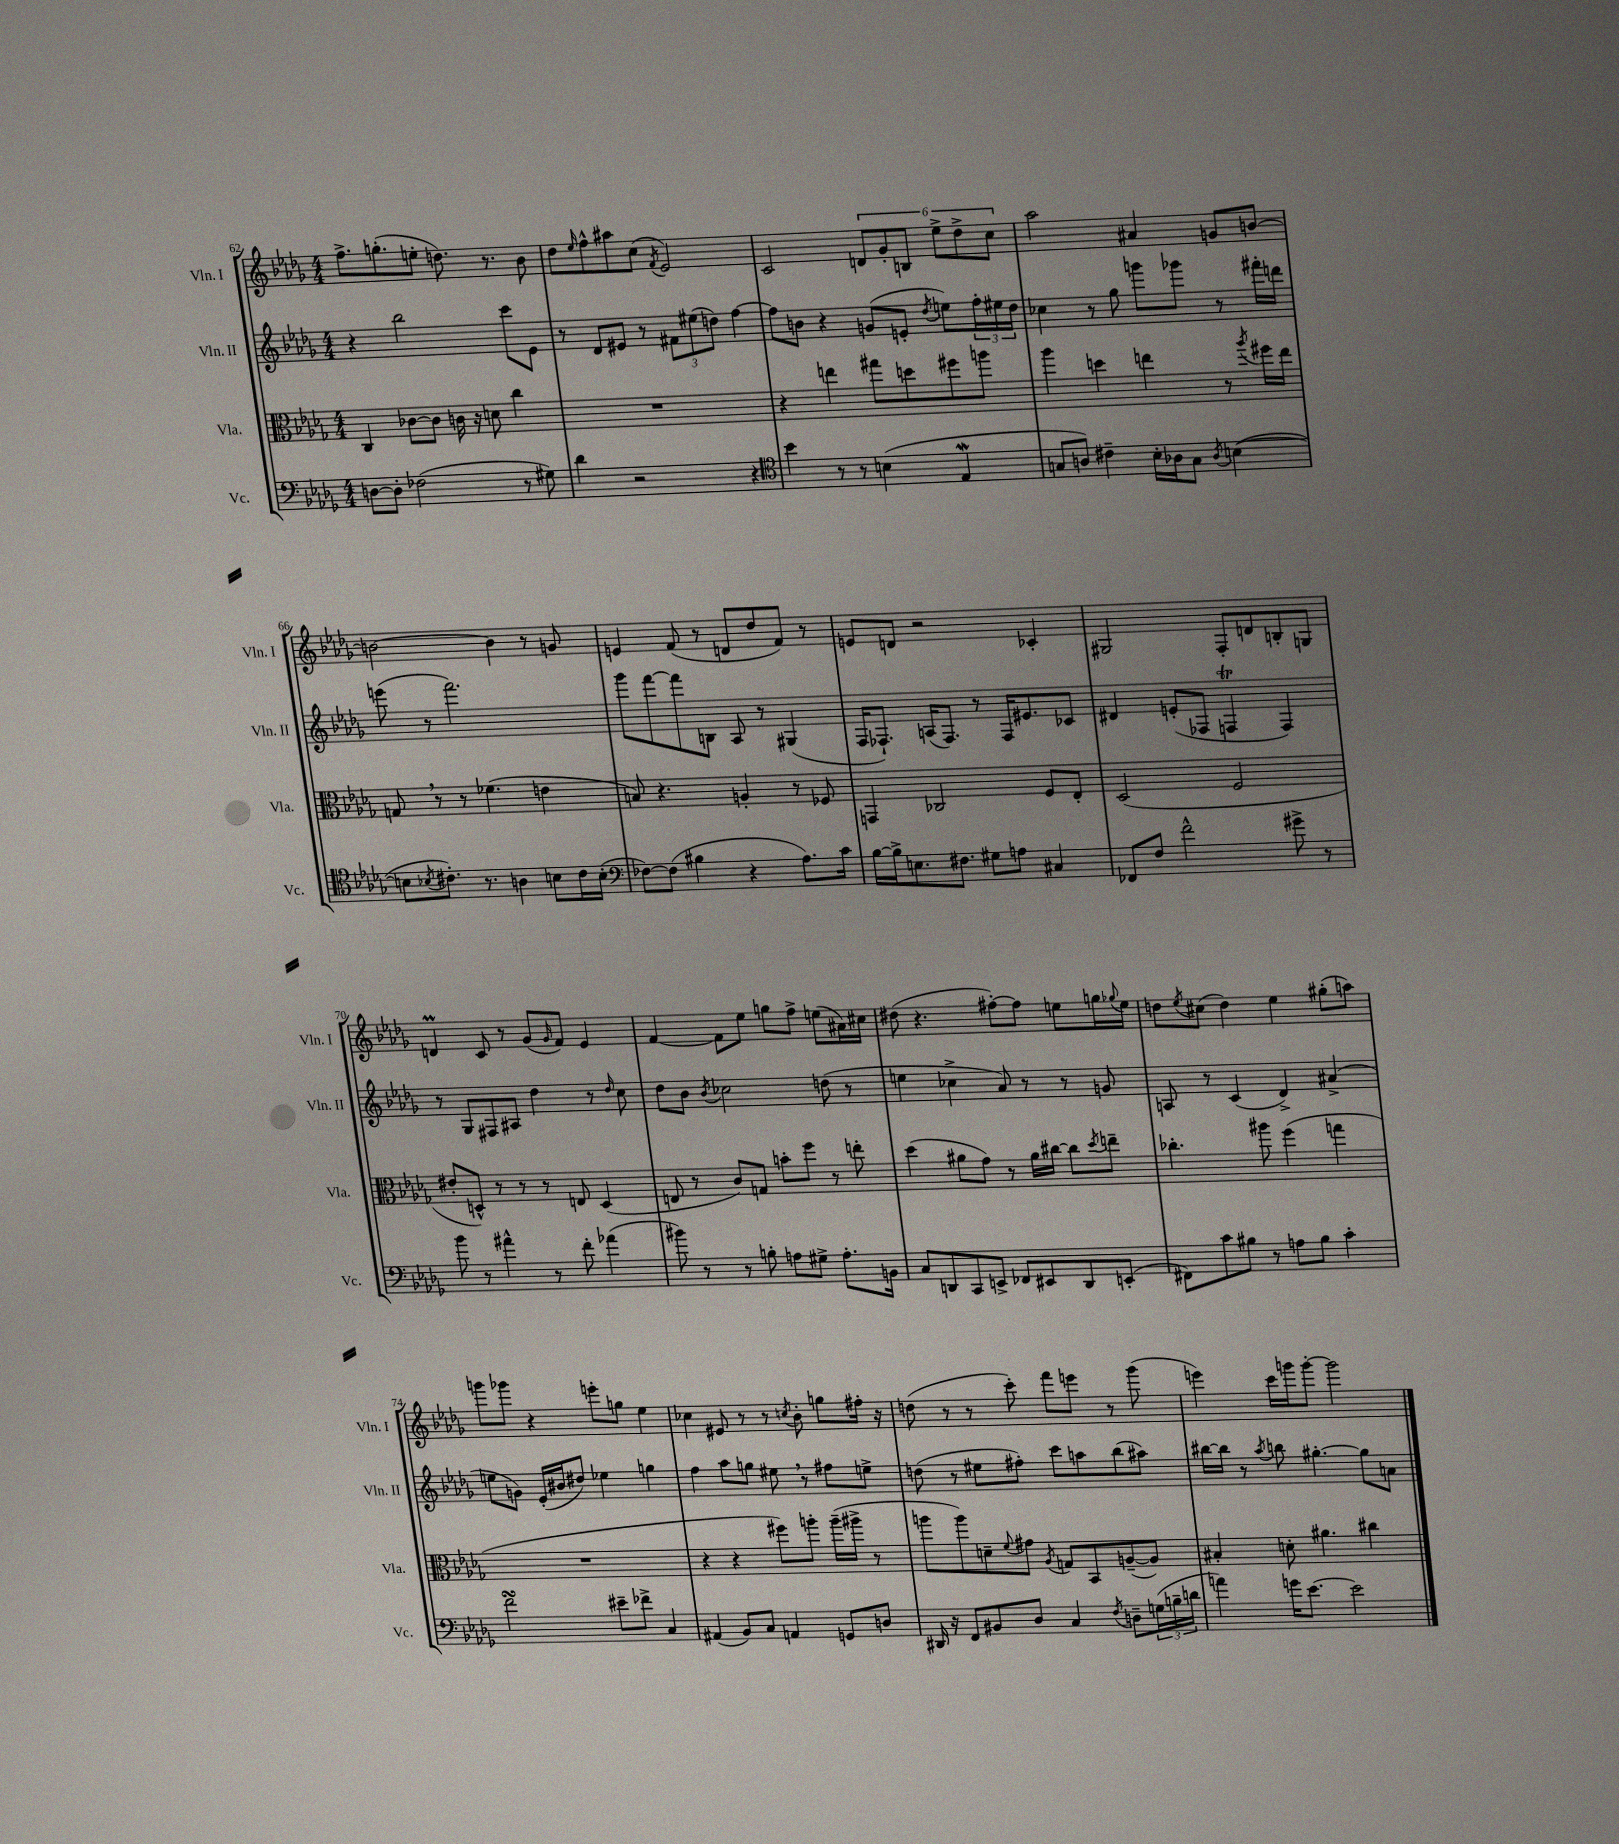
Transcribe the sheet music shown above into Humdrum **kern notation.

**kern	**kern	**kern	**kern
*part4	*part3	*part2	*part1
*staff4	*staff3	*staff2	*staff1
*I"Vc.	*I"Vla.	*I"Vln. II	*I"Vln. I
*I'Vc.	*I'Vla.	*I'Vln. II	*I'Vln. I
*clefF4	*clefC3	*clefG2	*clefG2
*k[b-e-a-d-g-]	*k[b-e-a-d-g-]	*k[b-e-a-d-g-]	*k[b-e-a-d-g-]
*M4/4	*M4/4	*M4/4	*M4/4
=62	=62	=62	=62
[8Dn\L	4C/	4r	8.ff^\L
8D'\J]	.	.	.
.	.	.	(8.ggn'\
(2F-X\	[8c-X\L	2bb-\	.
.	8c-\J]	.	8een'\J
.	16cn\	.	8.ddn\)
.	16r	.	.
.	8dn\	.	.
.	.	.	8.r
8r	4cc\	8ccc\L	.
8G#X\)	.	8e-\J	8b-\
=63	=63	=63	=63
4d-\	1r	8r	8dd-\L
.	.	.	16qqee-/
.	.	8d-/L	8ff^^\
2r	.	8e#X/J	8aa#X\
.	.	8r	(8cc\J
.	.	.	8qf/
.	.	12f#X\L	2e-/)
.	.	(12ee#X\	.
.	.	12ddn\J)	.
4r	.	[4ff\	.
=64	=64	=64	=64
*clefC4	*	*	*
4b-\	4r	8ff\L]	2c/
.	.	8bn\J	.
8r	4een\	4r	.
8r	.	.	.
(4Bn\	8gg#X\L	(8gn/L	12dn/L
.	.	.	12g-'/
.	8ddn\	8en'/J	.
.	.	.	12Bn/J
.	.	8qdd-/	.
4E-W/	8ff#X\	8een\L)	12ee-^\L
.	.	.	12dd-^\
.	8aan\J	24ff'\L	.
.	.	24ee#X\	12cc\J
.	.	24dd-\JJ	.
=65	=65	=65	=65
8Gn/L	4aa-\	4cc-X\	2aa-\
8An/J)	.	.	.
4c#X~\	4ddn\	8r	.
.	.	8gg-\	.
16B-'\LL	4een\	8gggn\L	4a#X/
16A-X\J	.	.	.
8G\J	.	8ggg-X\J	.
8qA-/	.	.	.
([4Bn\	8r	8r	8gn/L
.	8qaa-/	.	.
.	16ff#X\LL	16fff#X'\LL	[8bn/J
.	16ee\JJ	16dddn\JJ	.
!!LO:LB:g=z
=66	=66	=66	=66
8Bn\L]	8Gn,/	(8eeen\	2bn\_
8qB-X/	.	.	.
8.c#X'\J)	8r	8r	.
.	8r	2.fff\)	.
8.r	.	.	.
.	(4.f-X\	.	.
4An\	.	.	4b\]
8Bn\L	4en\	.	8r
16c#\L	.	.	8gn/
(16B'\JJ	.	.	.
=67	=67	=67	=67
*clefF4	*	*	*
[8F-X\L)	8Bn/)	8ggg-\L	4en/
(8F-\J]	4.r	[8fff\	.
4B#X\	.	8fff\]	(8f/
.	.	8Bn\J	8r
4r	4An'/	8A-/	8dn/L
.	.	8r	8dd-/
8.A-\L)	8r	(4G#X/	8f/J)
.	8F-X/	.	8r
16c\Jk	.	.	.
=68	=68	=68	=68
[16B-\LL	4GGn/	16F/KL	8en/L
16B-^\J]	.	8.F-X`/J)	.
8.En\	.	.	8dn/J
.	2C-X/	(16An/KL	2r
8.F#X\J	.	8.F-/J)	.
8G#X\L	.	8r	.
8An\J	.	16F-/KL	.
.	.	8.e#X/	.
4C#X/	8F/L	.	4c-X'/
.	8E-'/J	8c-X/J	.
=69	=69	=69	=69
8FF-X/L	(2D-/	4d#X/	2G#X/
8F/J	.	.	.
2f^^\	.	(8en'/L	.
.	.	8F-X/J	.
.	2F/	4Fnt/	8F'/L
.	.	.	8dn/
8g#X^\	.	4F/)	8Bn'/
8r	.	.	8Gn/J
!!LO:LB:g=z
=70	=70	=70	=70
8b-\	8e#X'/L	8r	4dnm/
8r	8Dn^^/J)	8G-/L	.
4a#X^^\	8r	8F#X/	8c/
.	8r	8A#X/J	8r
8r	8r	4dd-\	(8g-/L
.	.	.	16qqg-/
8f'\	8En/	.	8f/J)
(4a-X\	(4D/	8r	4e-/
.	.	16qqdd-/	.
.	.	8cc\	.
=71	=71	=71	=71
8b#X\)	8En/	8dd-\L	[4f/
8r	8r	8b-\J	.
.	.	8qb-/	.
8r	8c/L)	2cc-X\	8f\L]
8Bn'\	8Gn/J	.	8ee-\J
8An\L	8bn'\L	.	8ggn\L
8G#X^\J	8ff\J	.	8ff^\J
8.A'\L	8r	(8ddn\	(8een\L
.	8een'\	8r	16a#X\L)
16BBn\Jk	.	.	16cc#X\JJ
=72	=72	=72	=72
8C/L	(4dd-\	4een\	(8dd#X\
8DDn/	.	.	4.r
8CC/	8a#X\L	4cc-X^\	.
8EEn^/J	8g-\J)	.	.
8FF-X/L	8r	8a-/)	[8ff#X'\L)
8EE#X/	16a#\LL	8r	8ff#\J]
.	[16cc#X\JJ	.	.
8DD/	8cc#\L]	8r	8een\L
.	8qdd-/	.	.
(8EEn'/J	8een~\J	8gn/	16ggn\L
.	.	.	8qqgg-X/
.	.	.	16ee\JJ
=73	=73	=73	=73
8FF#X\L)	4.cc-X'\	8An/	8ddn\L
.	.	.	8qee-/
8c\	.	8r	(8cc#X\J
8B#X\J	.	(4c/	4dd\)
8r	8aa#X\	.	.
8An\L	(4ff\	4d-^/)	4ee-\
8B#\J	.	.	.
4c'\	4ggn\	(4a#X^/	(8gg#X'\L
.	.	.	8aan\J)
!!LO:LB:g=z
=74	=74	=74	=74
2fsSsS\	1r	8een\L	8gggn\L
.	.	8gn\J)	8ggg-X\J
.	.	(16e-'/LL	4r
.	.	16b#X/J	.
.	.	8dd#X/J)	.
8e#X~\L	.	4ee-X\	8eeen'\L
8f-X^\J	.	.	8ggn\J
4C/	.	4ggn\	4ee-\
=75	=75	=75	=75
(4AA#X/	4r	4ff\	4cc-X\
8BB-/L)	4r	8aa-\L	8e#X/
8C/J	.	8ggn\J	8r
4AAn/	8ff#X\L)	8ee#X,\	8r
.	.	.	8qccn/
.	8aan'\J	8r	8b-'\
8GGn/L	(16aa~\LL	8ff#X\L	8ggn\L
.	16aa#X^\JJ	.	.
8Dn/J	8r	8een^\J	16ff#X'\Jk
.	.	.	16r
=76	=76	=76	=76
16DD#X/	8aan\L	(8ddn\	(8ddn\
16r	.	.	.
8FF/L	8aa\)	8r	8r
8BB#X/	8dn~\	8ee#X\L	8r
.	8qqf/	.	.
8D-/J	8g#X\J	8ff#X'\J)	8ccc'\)
.	8qA-/	.	.
4C/	8Gn/L	8ccc\L	8fff\L
.	8BB-/	8aan\	8eeen\J
8qF/	.	.	.
8Dn~\L	([8An~/	(8bb-\	8r
(24Gn\L	8A/J])	8aa#X\J)	(8ggg-\
24Bn~\	.	.	.
24dn\JJ	.	.	.
=77	=77	=77	=77
4an\)	4B#X'/	[16bb#X\LL	4eeen\)
.	.	16bb#\JJ]	.
.	.	8r	.
.	.	8qaa-/	.
16gn\KL	8dn'\	8bbn\	16ccc\LL
[8.e-\J	.	.	16gggn\J
.	4.a#X\	[4.gg#X'\	[8ggg'\J
2e-\]	.	.	2ggg\]
.	4cc#X\	8gg#\L]	.
.	.	8an\J	.
==	==	==	==
*-	*-	*-	*-
